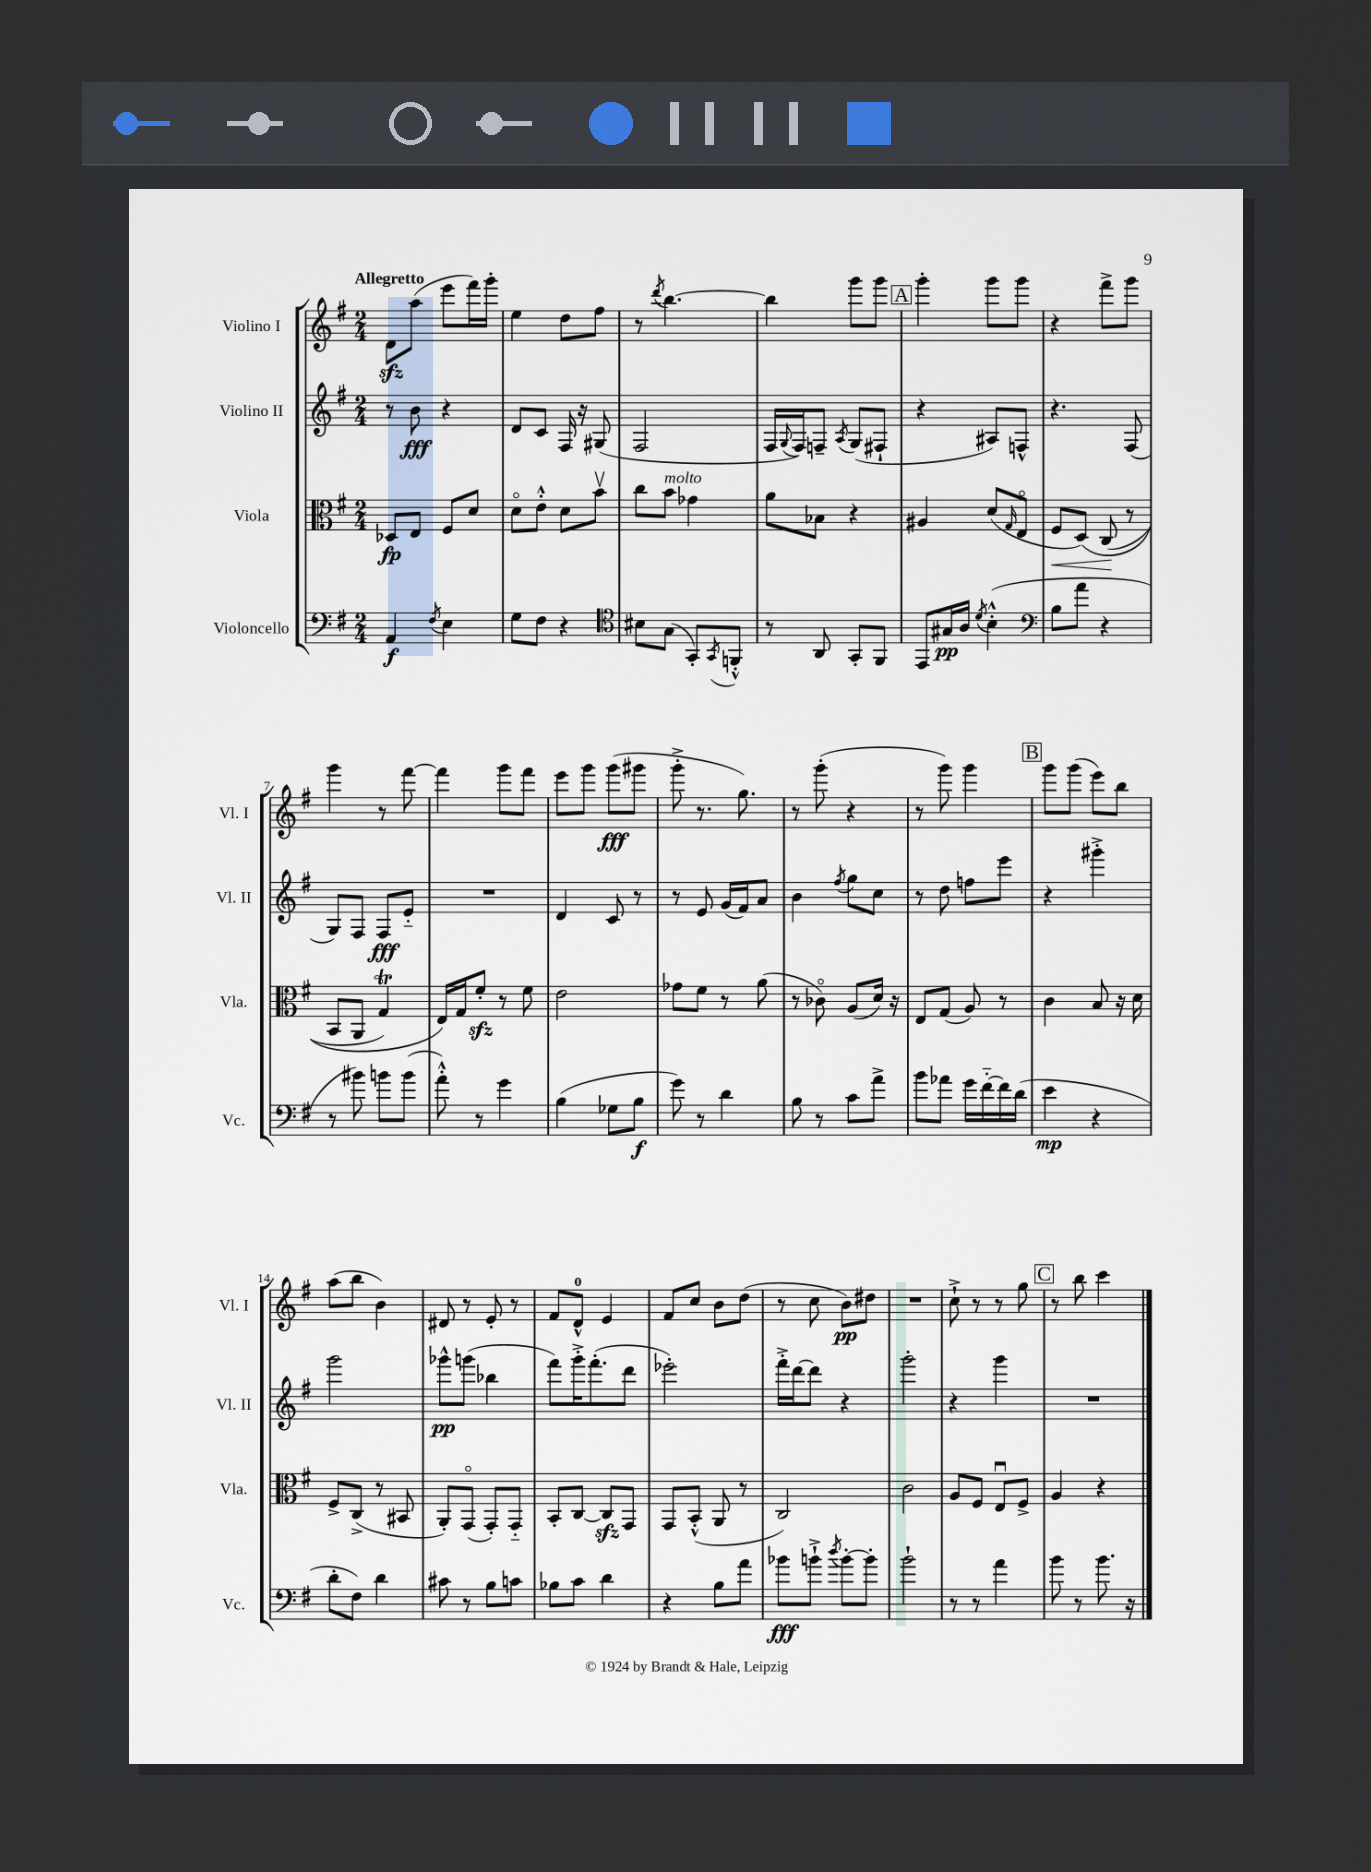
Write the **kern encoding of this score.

**kern	**kern	**kern	**kern
*staff4	*staff3	*staff2	*staff1
*clefF4	*clefC3	*clefG2	*clefG2
*k[f#]	*k[f#]	*k[f#]	*k[f#]
*M2/4	*M2/4	*M2/4	*M2/4
4AA	8D-	8r	8d
.	8E	8b	(8aa
8qF#	.	.	.
4E	8F#	4r	8eee
.	8d	.	16fff#)
.	.	.	16ggg'
=	=	=	=
8G	8do	8d	4ee
8F#	8e'^^	8c	.
4r	8d	16F#	8dd
.	.	16r	.
.	8bv	(8G#	8ff#
=	=	=	=
*clefC4	*	*	*
8B#	8cc	2F#	8r
.	.	.	8qddd
(8G	8b	.	[4.bb
8GG')	4g-	.	.
8qGG	.	.	.
8FF'^^	.	.	.
=	=	=	=
8r	8a	16F#	4bb]
.	.	8qqG	.
.	.	16F#)	.
8AA	8B-	8F~	.
.	.	8qA	.
8GG'	4r	(8G	8ggg
8FF#	.	8F#`	8ggg
=	=	=	=
8EE	4A#	4r	4ggg'
16G#	.	.	.
16A	.	.	.
8qd	.	.	.
(4B'^^	(8d	8A#)	8ggg
.	16qqG	.	.
.	8Eo	8F^^	8ggg
=	=	=	=
*clefF4	*	*	*
8B	8F#	4.r	4r
8a	&(8D)	.	.
4r	(8C	.	8fff#^
.	8r	(8F#	8ggg
=	=	=	=
8r	8BB	8G)	4ggg
8b#)	8AA	8F#	.
8b	4G)	8F#	8r
(8b	.	8e'~	[8fff#
=	=	=	=
8a'^^)	16E&)	2r	4fff#]
.	16G	.	.
8r	8f#'	.	.
4g	8r	.	8ggg
.	8f#	.	8fff#
=	=	=	=
(4B	2e	4d	8eee
.	.	.	8ggg
8G-	.	8c	(8ggg
8B	.	8r	8ggg#
=	=	=	=
8g)	8g-	8r	8ggg'^
8r	8f#	8e	8.r
4d	8r	(16g	.
.	.	16f#)	8.gg)
.	(8a	8a	.
=	=	=	=
8B	8r	4b	8r
8r	8c-o)	.	(8ggg'
.	.	8qff#	.
8c	(8A	8gg	4r
8a^	16d)	8cc	.
.	16r	.	.
=	=	=	=
8b	8E	8r	8r
8a-	(8G	8dd	8ggg)
16g	8A)	8ff	4ggg
[16f#'~	.	.	.
16f#]	8r	8eee	.
(16d	.	.	.
=	=	=	=
4e	4c	4r	8ggg
.	.	.	(8ggg
4r	8B	4ggg#'^	8eee)
.	16r	.	8bb
.	16d	.	.
=	=	=	=
8d'	8F#^	2ggg	(8aa
8F#)	(8C^	.	8bb
4d	8r	.	4b)
.	8BB#	.	.
=	=	=	=
8c#	8AA')	8ggg-^^	8d#
8r	(8GGo	(8ggg	8r
8B	8GG')	4bb-	8e'
8c	8GG'~	.	8r
=	=	=	=
8B-	8BB'	8fff#)	8f#
8c	[8C	16ggg'^	8d^^
.	.	(8.fff#'	.
4d	8C]	.	4e
.	8GG	8ddd	.
=	=	=	=
4r	8GG	2eee-')	8f#
.	(8BB'^^	.	8cc
8B	8AA	.	8b
8a	8r	.	(8dd
=	=	=	=
8b-	2C)	16fff#'^	8r
.	.	[16ddd	.
8b`^	.	8ddd]	8cc
8qdd	.	.	.
[8b'	.	4r	8b)
8b']	.	.	8dd#
=	=	=	=
2b`	2c	2ggg'	2r
=	=	=	=
8r	8A	4r	8cc`^
8r	8F#	.	8r
4a	8Eu	4ggg	8r
.	8F#^	.	8gg
=	=	=	=
8b	4A	2r	8r
8r	.	.	8bb
8.b	4r	.	4ccc
16r	.	.	.
==	==	==	==
*-	*-	*-	*-
